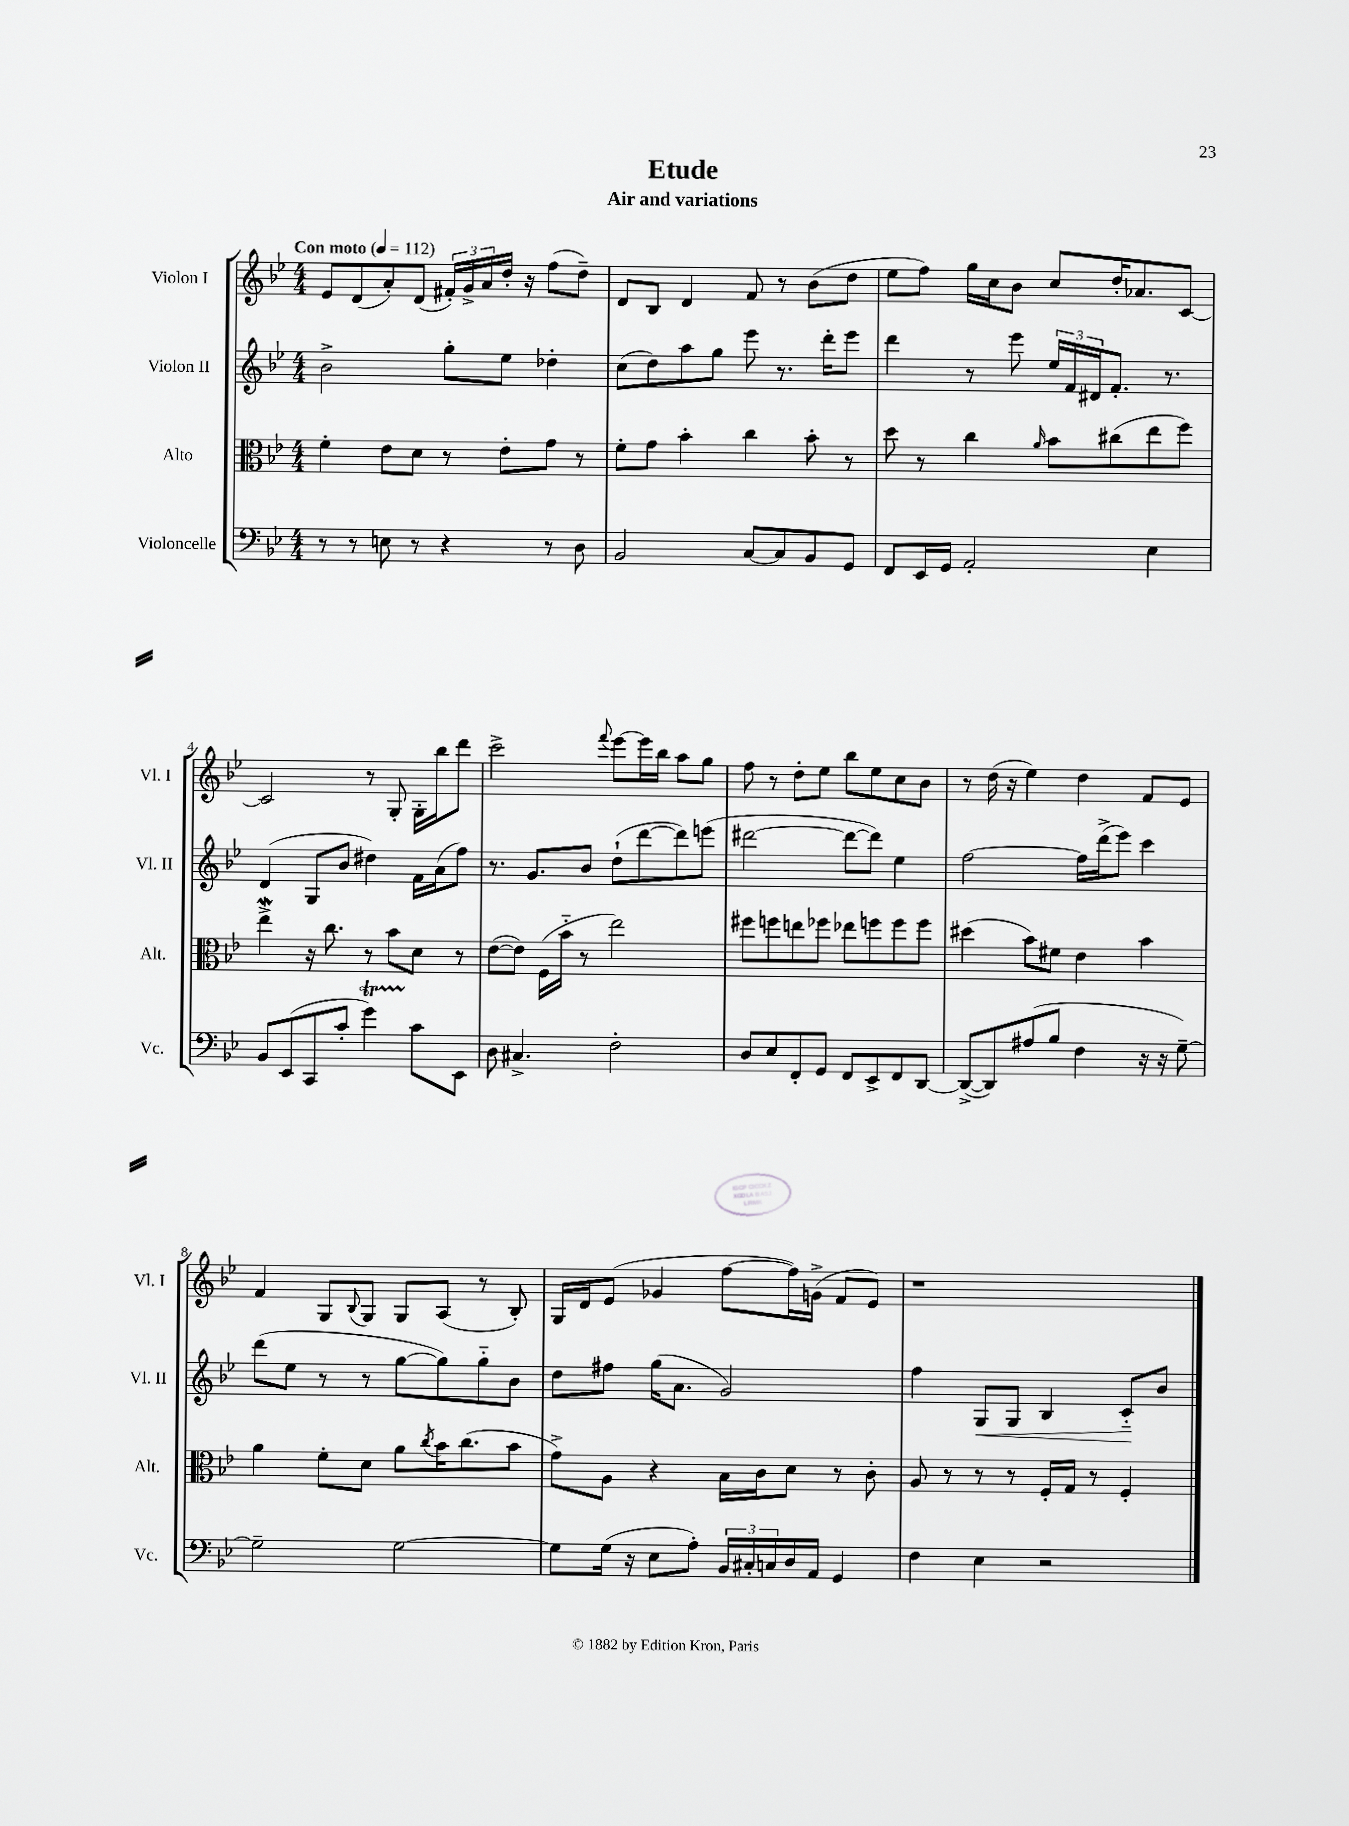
\header { title = "Etude" subtitle = "Air and variations" }
<<
\new StaffGroup <<
\new Staff = "s0" \with { instrumentName = "Violon I" shortInstrumentName = "Vl. I" } {
    \clef treble \key bes \major \numericTimeSignature \time 4/4 \tempo "Con moto" 4 = 112
    ees'8 d'8( a'8-.) d'8( \tuplet 3/2 { fis'16-.) g'16-> a'16 } d''16-. r16 f''8( d''8--) |
    d'8 bes8 d'4 f'8 r8 bes'8( d''8 |
    ees''8 f''8) g''16 c''16 bes'8 c''8 d''16-. aes'8. c'8~ |
    c'2 r8 g8-. g16-. bes''16 d'''8 |
    c'''2-> \appoggiatura { f'''8 } ees'''8~ ees'''16 bes''16 a''8 g''8 |
    f''8 r8 d''8-. ees''8 bes''8 ees''8 c''8 bes'8 |
    r8 d''16( r16 ees''4) d''4 f'8 ees'8 |
    f'4 g8 \appoggiatura { bes8 } g8 g8 a8( r8 bes8-.) |
    g16 d'16 ees'8( ges'4 f''8~ f''16) g'16->( f'8 ees'8) |
    r1 \bar "|." |
}
\new Staff = "s1" \with { instrumentName = "Violon II" shortInstrumentName = "Vl. II" } {
    \clef treble \key bes \major \numericTimeSignature \time 4/4
    bes'2-> g''8-. ees''8 des''4-. |
    c''8( d''8) a''8 g''8 ees'''8 r8. d'''16-. ees'''8 |
    d'''4 r8 ees'''8 \tuplet 3/2 { ees''16 f'16 dis'16 } f'8.-. r8. |
    d'4( g8 bes'8 dis''4) f'16 a'16( f''8) |
    r8. g'8. bes'8 d''8-!( d'''8~ d'''8) e'''8( |
    dis'''2~ dis'''8~ dis'''8) ees''4 |
    f''2~ f''16 d'''16->( ees'''8) c'''4 |
    d'''8( ees''8 r8 r8 g''8~ g''8) g''8-_ bes'8 |
    d''8 fis''8 g''16( a'8. g'2) |
    f''4 g8\< g8 bes4 c'8-_\! bes'8 \bar "|." |
}
\new Staff = "s2" \with { instrumentName = "Alto" shortInstrumentName = "Alt." } {
    \clef alto \key bes \major \numericTimeSignature \time 4/4
    f'4-. ees'8 d'8 r8 ees'8-. g'8 r8 |
    f'8-. g'8 bes'4-. c''4 bes'8-. r8 |
    d''8 r8 c''4 \grace { a'16 } bes'8 cis''8( ees''8 f''8) |
    ees''4->\mordent r16 c''8. r8 bes'8 d'8 r8 |
    ees'8~( ees'8) f16( bes'16-_ r8 ees''2) |
    fis''8 f''8 e''8 fes''8 ees''8 f''8 f''8 f''8 |
    dis''4( bes'8) fis'8 ees'4 bes'4 |
    a'4 f'8-. d'8 a'8 \acciaccatura { c''8 } bes'16 c''8.( bes'8 |
    g'8->) a8 r4 bes16 c'16 d'8 r8 c'8-. |
    a8 r8 r8 r8 f16-. g16 r8 f4-. \bar "|." |
}
\new Staff = "s3" \with { instrumentName = "Violoncelle" shortInstrumentName = "Vc." } {
    \clef bass \key bes \major \numericTimeSignature \time 4/4
    r8 r8 e8 r8 r4 r8 d8 |
    bes,2 c8~ c8 bes,8 g,8 |
    f,8 ees,16 g,16 a,2-. ees4 |
    bes,8 ees,8( c,8 c'8-. g'4\startTrillSpan) c'8\stopTrillSpan ees,8 |
    d8 cis4.-> f2-. |
    d8 ees8 f,8-. g,8 f,8 ees,8-> f,8 d,8~ |
    d,8~->( d,8) ais8( bes8 f4 r16 r16 g8~--) |
    g2-- g2~ |
    g8 g16( r16 ees8 a8-.) \tuplet 3/2 { bes,16 cis16-. c16 } d16 a,16 g,4 |
    f4 ees4 r2 \bar "|." |
}
>>
>>
